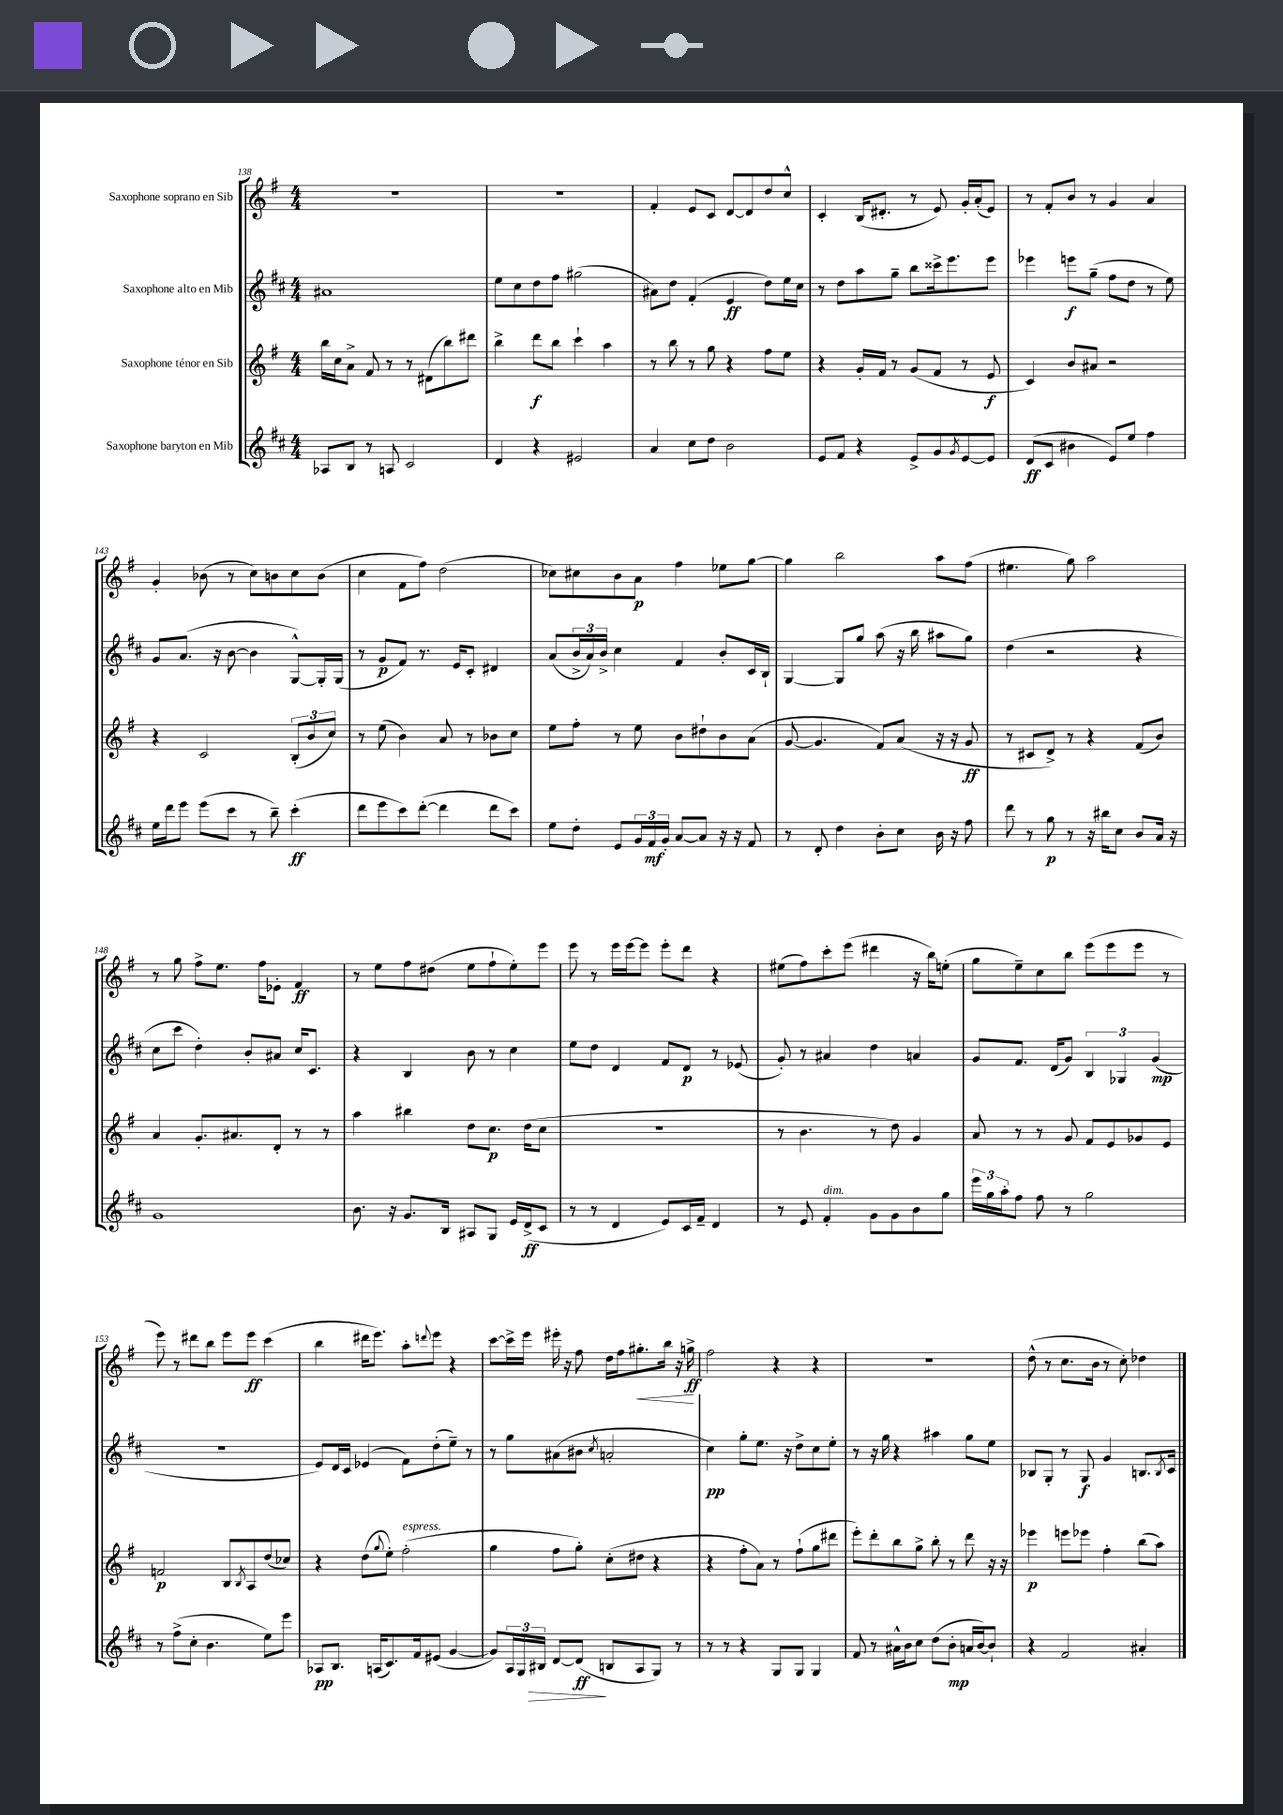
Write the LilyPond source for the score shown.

<<
\new StaffGroup <<
\new Staff = "s0" \with { instrumentName = "Saxophone soprano en Sib" } {
    \clef treble \key g \major \numericTimeSignature \time 4/4
    R1 |
    r1 |
    fis'4-. e'8 c'8 d'8~ d'8 d''8 c''8-^ |
    c'4-. b16( dis'8.-. r8 e'8) g'16-. a'16-.( e'8) |
    r8 fis'8-. b'8 r8 g'4 a'4 |
    g'4-. bes'8( r8 c''8) b'8 c''8 b'8( |
    c''4 fis'8 fis''8) d''2( |
    ces''8) cis''8 b'8 a'8\p fis''4 ees''8 g''8~ |
    g''4 b''2 a''8 fis''8( |
    eis''4. g''8) a''2 |
    r8 g''8 fis''8-> e''8. fis''16 ees'8-. fis'4\ff |
    r8 e''8 fis''8 dis''8( e''8 fis''8-! e''8-.) e'''8 |
    e'''8 r8 e'''16 e'''16~ e'''8 e'''8-. d'''8 r4 |
    eis''8( fis''8) c'''8-. e'''8( dis'''4 r16 b''16) e''8-.( |
    g''8 e''8--) c''8 b''8 e'''8( e'''8 e'''8 r8 |
    e'''8) r8 dis'''8 b''8 e'''8 e'''8\ff c'''4( |
    b''4 dis'''16 e'''8.) a''8-. \appoggiatura { d'''8 } e'''8 r4 |
    c'''8~ c'''16-> e'''16 eis'''16-. r16 fis''8 d''16 fis''16 gis''8.-.\< b''16 r16 g''16->\ff\! |
    fis''2 r4 r4 |
    R1 |
    d''8-^( r8 c''8. b'16 r8 c''8-.) des''4 \bar "|." |
}
\new Staff = "s1" \with { instrumentName = "Saxophone alto en Mib" } {
    \clef treble \key d \major \numericTimeSignature \time 4/4
    ais'1 |
    e''8 cis''8 d''8 fis''8 gis''2( |
    ais'8) d''8 fis'4-.( e'4\ff d''8) e''16 cis''16 |
    r8 d''8 a''8 g''8-- b''8 cisis'''16-> e'''8. e'''8 |
    ees'''4 e'''8\f g''8--( fis''8 d''8 r8 e''8) |
    g'8 a'8.( r16 b'8~ b'4 g8~-^) g16-. g16( |
    r8 g'8\p fis'8) r8. e'16 cis'8-. dis'4 |
    a'8( \tuplet 3/2 { b'16-> a'16) b'16-> } cis''4 fis'4 b'8-. cis'16 b16-! |
    g4~ g8 g''8 a''8( r16 b''16 ais''8 g''8) |
    d''4( r2 r4 |
    cis''8 cis'''8 d''4-.) b'8-. ais'8 cis''16 cis'8. |
    r4 b4 b'8 r8 cis''4 |
    e''8 d''8 d'4 fis'8 d'8\p r8 ees'8( |
    g'8-.) r8 ais'4 d''4 a'4 |
    g'8 fis'8. d'16( g'8) \tuplet 3/2 { b4 ges4 g'4\mp( } |
    R1 |
    e'8) d'16 cis'16 ees'4( fis'8) d''8-.( e''8--) r8 |
    r8 g''8 ais'8( bis'8 \acciaccatura { cis''8 } a'2-. |
    cis''4\pp) g''8-. e''8. r16 d''8-> cis''8 e''8-. |
    r8 r16 g''16 r4 ais''4 g''8 e''8 |
    bes8 g8-. r8 g8\f g'4 b8. \acciaccatura { b8 } cis'16 \bar "|." |
}
\new Staff = "s2" \with { instrumentName = "Saxophone ténor en Sib" } {
    \clef treble \key g \major \numericTimeSignature \time 4/4
    b''16 c''16 a'8-> fis'8 r8 r8 dis'8( b''8) dis'''8 |
    b''4-> d'''8\f b''8 c'''4-! a''4 |
    r8 b''8 r8 g''8 r4 fis''8 e''8 |
    r4 g'16-. fis'16 r8 g'8( fis'8 r8 e'8\f |
    c'4) b'8 ais'8 r2 |
    r4 c'2 \tuplet 3/2 { b8-.( b'8 c''8) } |
    r8 e''8( b'4) a'8 r8 bes'8 c''8 |
    e''8 fis''8-. r8 e''8 b'8 dis''8-! b'8 a'8( |
    g'8~ g'4. fis'8) a'8( r16 r16 g'8\ff |
    r8 cis'8 d'8->) r8 r4 fis'8( b'8) |
    a'4 g'8.-. ais'8. d'8-. r8 r8 |
    a''4 bis''4 d''8 c''8.\p d''16( c''8 |
    R1 |
    r8 b'4. r8 d''8) g'4 |
    a'8 r8 r8 g'8 fis'8 e'8 ges'8 e'8 |
    f'2\p b8 \acciaccatura { b8 } a8 d''8( ces''8) |
    r4 d''8( \appoggiatura { g''8 } e''8-.) fis''2-.^\markup { \italic "espress." }( |
    g''4 fis''8 g''8-.) c''8-.( dis''8 r4 |
    r4 fis''8-. a'8) r8 fis''8-!( g''8 dis'''8 |
    e'''8-.) d'''8-. b''8 g''8-> b''8-. r8 d'''8 r16 r16 |
    ees'''4\p e'''8 ees'''8 fis''4-. b''8( a''8) \bar "|." |
}
\new Staff = "s3" \with { instrumentName = "Saxophone baryton en Mib" } {
    \clef treble \key d \major \numericTimeSignature \time 4/4
    aes8 b8 r8 a8 cis'2 |
    d'4 r4 eis'2 |
    a'4 cis''8 d''8 b'2 |
    e'8 fis'8 r4 e'8-> g'8 \acciaccatura { g'8 } e'8~ e'8 |
    d'8\ff( cis'8 bis'4 e'8) e''8 fis''4 |
    e''16 d'''16 e'''8 e'''8( cis'''8 r8 b''8--) cis'''4-.\ff( |
    d'''8 e'''8 cis'''8) d'''8~-.( d'''4 d'''8 cis'''8) |
    e''8 d''8-. e'8 \tuplet 3/2 { g'16 fis'16\mf g'16-. } a'8~ a'8 r16 r16 fis'8 |
    r8 d'8-. d''4 b'8-. cis''8 b'16 r16 fis''8 |
    d'''8 r8 g''8\p r8 r16 bis''16 cis''8 b'8 a'16 r16 |
    g'1 |
    b'8. r16 g'8. b16 ais8 g8 e'16 d'16->\ff( cis'8 |
    r8 r8 d'4 e'8) cis'16 fis'16-- d'4 |
    r8 e'8 fis'4-.^\markup { \italic "dim." } g'8 g'8 b'8 g''8 |
    \tuplet 3/2 { e'''16 g''16 a''16-. } fis''8 fis''8 r8 g''2 |
    r8 fis''8->( cis''8-. b'4. e''8) e'''8 |
    aes8\pp b8. a16( cis'8.) fis'16 eis'8( g'4~ |
    g'8) \tuplet 3/2 { a16 g16 bis16\> } d'8~ d'8\ff\!( b8 a8 g8) r8 |
    r8 r8 r4 g8 g8 g4 |
    fis'8 r8 ais'16-^ b'16 cis''8 d''8( b'8-.\mp a'16 b'16~) b'8-! |
    r4 fis'2 ais'4-. \bar "|." |
}
>>
>>
\layout { \context { \Score currentBarNumber = #138 } }
